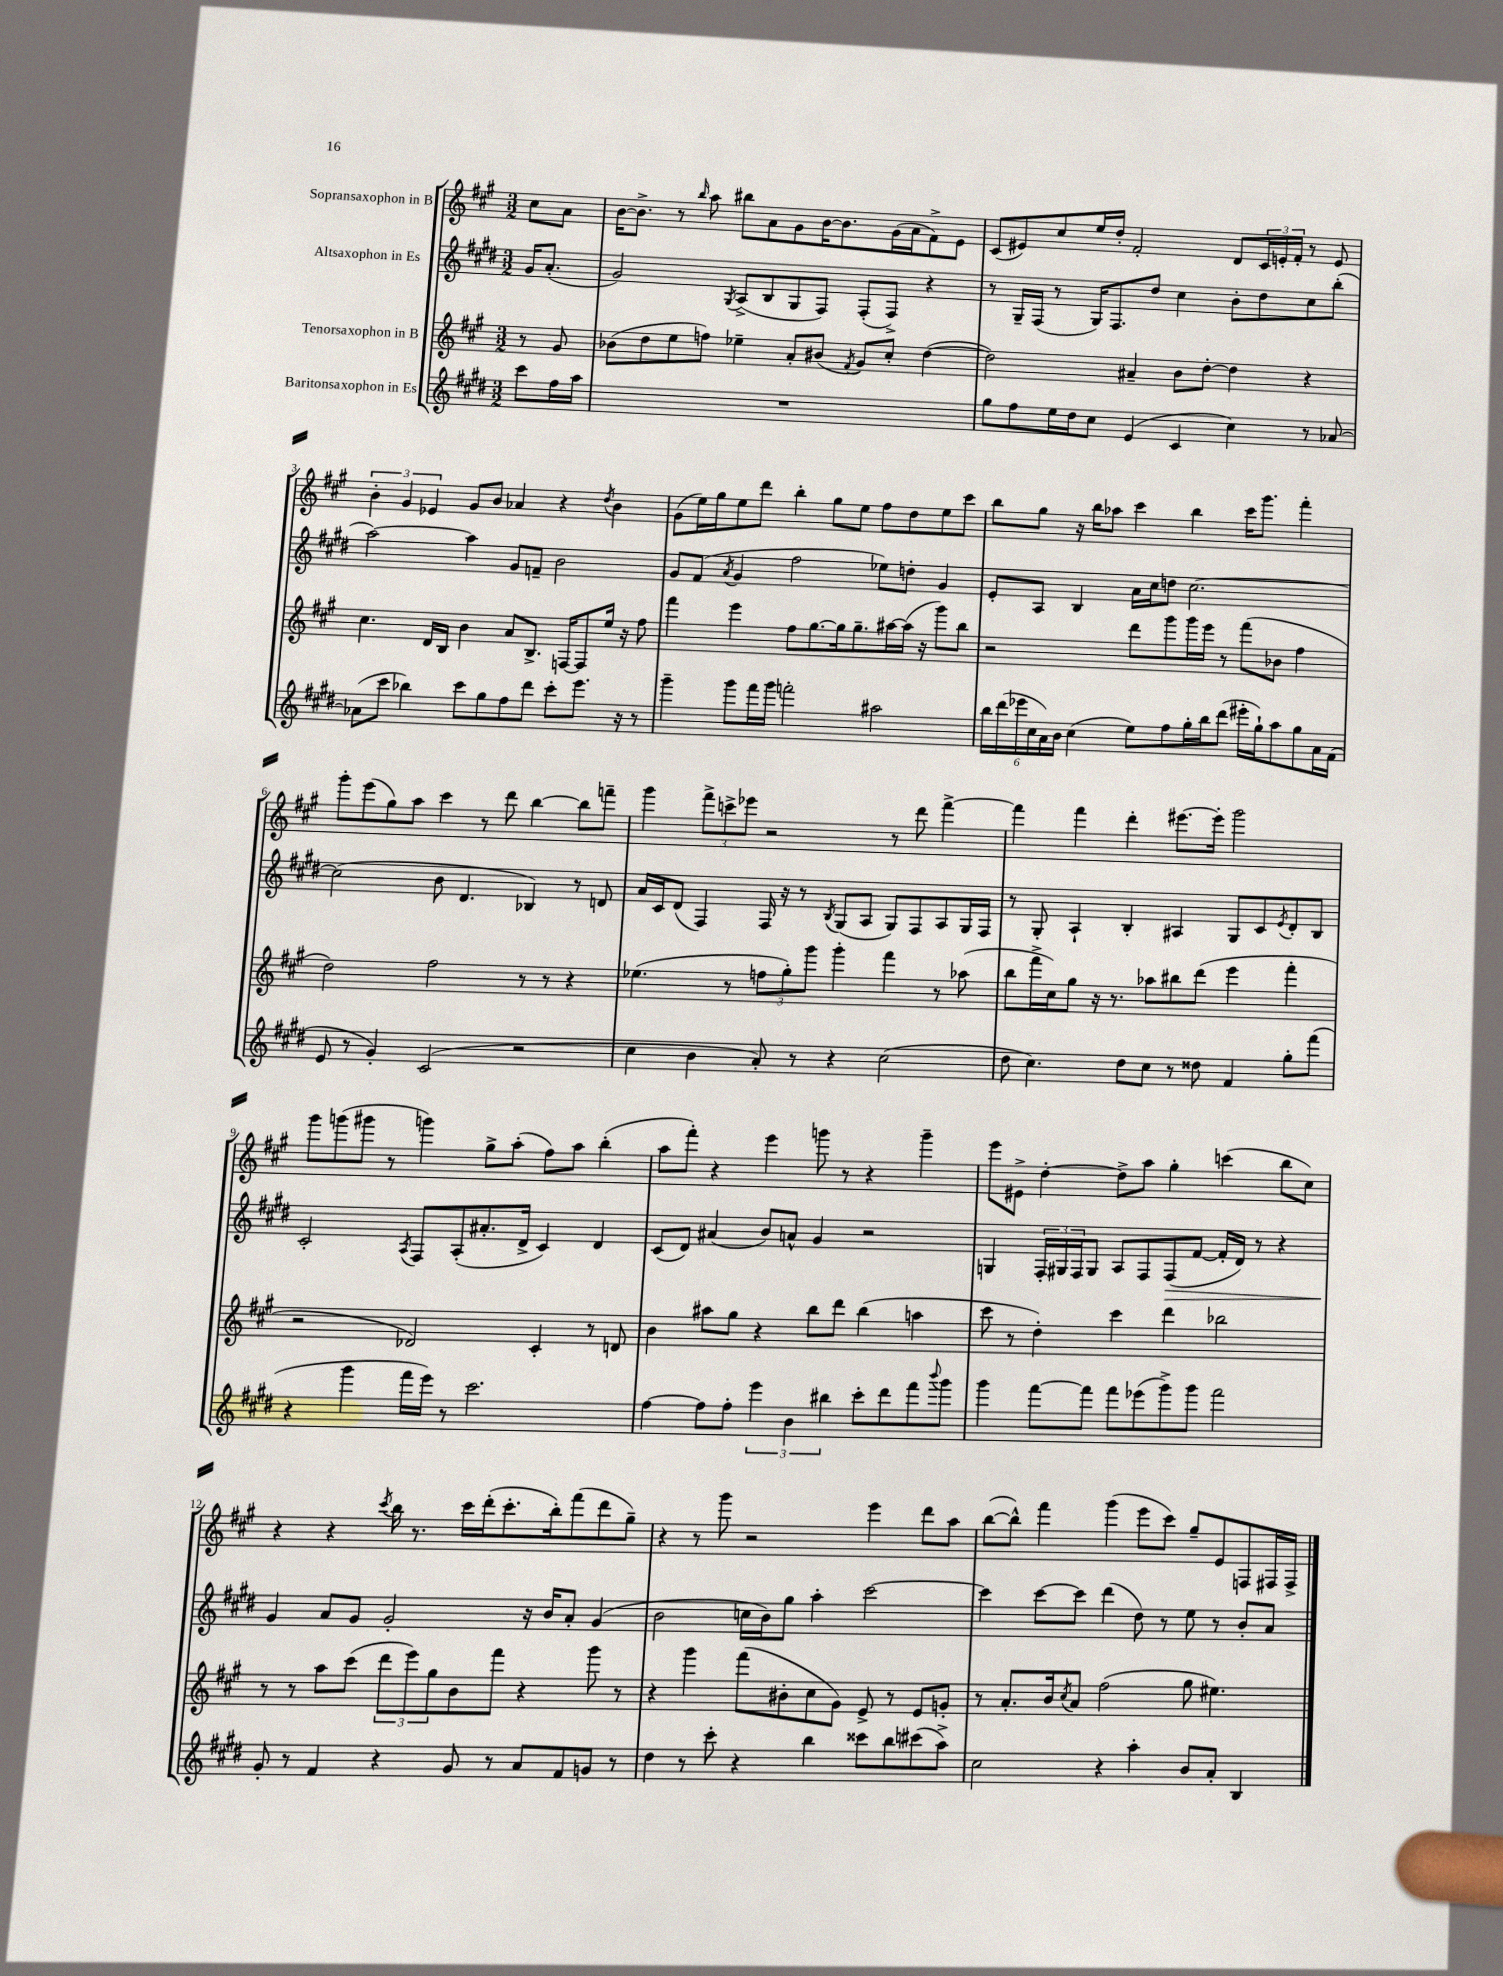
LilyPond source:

<<
\new StaffGroup <<
\new Staff = "s0" \with { instrumentName = "Sopransaxophon in B" } {
    \clef treble \key a \major \numericTimeSignature \time 3/2 \partial 4
    cis''8 a'8 |
    b'16~ b'8.-> r8 \grace { b''16 } a''8 bis''8 a'8 gis'8 b'16~ b'8. gis'16( a'16 fis'8->) e'8 |
    cis'8( eis'8) cis''8 e''16 d''16-. fis'2-. d'8 \tuplet 3/2 { cis'16 e'16-. fis'16-. } r8 e'8 |
    \tuplet 3/2 { b'4-. gis'4 ees'4 } gis'8 b'8 aes'4 r4 \acciaccatura { d''8 } b'4 |
    gis'8( e''16) gis''16 e''8 d'''8 b''4-. gis''8 e''8 fis''8 d''8 e''8 cis'''8 |
    b''8 gis''8 r16 b''16 aes''8 cis'''4 b''4 cis'''16 gis'''8. fis'''4-. |
    gis'''8-. e'''8( gis''8) a''8 cis'''4 r8 d'''8 b''4~ b''8 f'''8-- |
    gis'''4 \tuplet 3/2 { fis'''8-> c'''8-> ees'''8 } r2 r8 d'''8 fis'''4~-> |
    fis'''4 fis'''4 d'''4-. eis'''8.~ eis'''16-. gis'''2 |
    gis'''8 g'''8( gis'''8 r8 g'''4) gis''8-> a''8-.( fis''8) a''8 b''4-.( |
    a''8 fis'''8-.) r4 e'''4 g'''8 r8 r4 g'''4-- |
    e'''8 eis'8-> d''4~-. d''8-> a''8 gis''4-. c'''4( b''8 cis''8) |
    r4 r4 \acciaccatura { cis'''8 } b''16 r8. cis'''16 d'''16-.( cis'''8.-. b''16-.) fis'''8( d'''8 gis''8--) |
    r4 r8 gis'''8 r2 e'''4 d'''8 a''8 |
    b''8~( b''8-^) fis'''4 gis'''4( e'''8 cis'''8) gis''8-- e'8 f8 fis16 fis16-> \bar "|." |
}
\new Staff = "s1" \with { instrumentName = "Altsaxophon in Es" } {
    \clef treble \key e \major \numericTimeSignature \time 3/2 \partial 4
    gis'16 a'8.-.( |
    gis'2) \acciaccatura { gis8 } a8->( b8 gis8 fis8) fis8-.( fis8->) r4 |
    r8 gis16-- fis16( r8 gis16) fis8. dis''8 cis''4 b'8-. dis''8 cis''8 b''8-.( |
    a''2~) a''4 gis'8 f'8-- b'2 |
    gis'8 fis'8( \acciaccatura { a'8 } gis'4 fis''2 ees''8) d''8-. gis'4 |
    e'8-. a8 b4 a'16 cis''16 d''8 cis''2.~ |
    cis''2( b'8 dis'4. bes4) r8 d'8 |
    a'16 cis'16 dis'8( fis4) fis16 r16 r8 \acciaccatura { b8 } gis8( a8 gis8) fis8 a8 gis16 fis16 |
    r8 gis8-. a4-! b4-. ais4 gis8 cis'8 \acciaccatura { e'8 } dis'8-. b8 |
    cis'2-. \acciaccatura { a8 } fis8 a8-.( ais'8.-. dis'16-> cis'4) dis'4 |
    cis'8( dis'8) ais'4( b'8) a'8-^ gis'4 r2 |
    g4 \tuplet 3/2 { fis16-. gis16 fis16 } gis8 a8 fis8 fis8\>( fis'8~ fis'16-. dis'16) r8 r4 |
    gis'4\! a'8 gis'8 gis'2-. r16 b'16 a'8-. gis'4( |
    b'2 c''16 b'16) gis''8 a''4-. cis'''2~ |
    cis'''4 cis'''8~ cis'''8 dis'''4( dis''8) r8 e''8 r8 b'8-. a'8 \bar "|." |
}
\new Staff = "s2" \with { instrumentName = "Tenorsaxophon in B" } {
    \clef treble \key a \major \numericTimeSignature \time 3/2 \partial 4
    r8 gis'8 |
    bes'8( d''8 e''8 f''8) ees''4-- a'8-. bis'8( \acciaccatura { fis'8 } gis'8) cis''8-. d''4~( |
    d''2) ais'4-- b'8 d''8~-. d''4 r4 |
    cis''4. d'16 b16 b'4 a'8 b8.-> f16~ f8 e''16 r16 fis''8 |
    fis'''4 e'''4 fis''8 gis''8.~ gis''16 gis''8.-- ais''16~ ais''16( r16 gis'''8) b''8 |
    r2 d'''8 gis'''8 gis'''16 e'''16 r8 fis'''8( bes'8 fis''4 |
    d''2) fis''2 r8 r8 r4 |
    ees''4.( r8 \tuplet 3/2 { f''8 gis''8-.) gis'''8 } gis'''4-. fis'''4 r8 aes''8( |
    b''8 fis'''16-> cis''16) gis''8 r16 r8. aes''8 bis''8 d'''8( e'''4 fis'''4-. |
    r2 des'2) cis'4-. r8 d'8 |
    b'4 ais''8 gis''8 r4 b''8 d'''8 b''4( a''4 |
    cis'''8 r8 d''4-.) cis'''4 d'''4 bes''2 |
    r8 r8 a''8 cis'''8( \tuplet 3/2 { d'''8 e'''8) gis''8 } b'8 fis'''8 r4 gis'''8 r8 |
    r4 gis'''4 fis'''8( bis'8-. cis''8 gis'8) e'8-> r8 e'8 g'8-. |
    r8 a'8.-. b'16 \acciaccatura { cis''8 } a'8 fis''2( gis''8 eis''4.) \bar "|." |
}
\new Staff = "s3" \with { instrumentName = "Baritonsaxophon in Es" } {
    \clef treble \key e \major \numericTimeSignature \time 3/2 \partial 4
    cis'''8 fis''16 a''16 |
    R1. |
    gis''8 fis''8 e''16 dis''16 cis''8 e'4( cis'4 cis''4) r8 aes'8~ |
    aes'8( cis'''8 bes''4) cis'''8 gis''8 fis''8 dis'''8 cis'''8-. e'''8. r16 r8 |
    gis'''4-- gis'''8 fis'''16 gis'''16 f'''2-. ais''2 |
    \tuplet 6/4 { b''16 dis'''16( ees'''16 cis''16 a'16) b'16 } cis''4( e''8) fis''8 gis''16-. b''16 dis'''8( eis'''16-. gis''16-!) a''8 gis''8 a'16 fis'16( |
    e'8 r8 gis'4-.) cis'2( r2 |
    cis''4 b'4 a'8-.) r8 r4 cis''2( |
    dis''8 cis''4.) dis''8 cis''8 r8 disis''8 fis'4 gis''8-. fis'''8( |
    r4 gis'''4 fis'''16 e'''16) r8 cis'''2. |
    fis''4~ fis''8 fis''8-. \tuplet 3/2 { e'''4 b'4 bis''4 } cis'''8-. dis'''8 fis'''8 \appoggiatura { b'''8 } gis'''8 |
    gis'''4 fis'''8~ fis'''8 fis'''8 ees'''8( gis'''8->) gis'''8 fis'''2 |
    gis'8-. r8 fis'4 r4 gis'8 r8 a'8 fis'8 g'8 r8 |
    dis''4 r8 cis'''8-. r4 b''4 cisis'''8 b''8 cis'''8( a''8->) |
    cis''2 r4 a''4-. b'8 a'8-. b4 \bar "|." |
}
>>
>>
